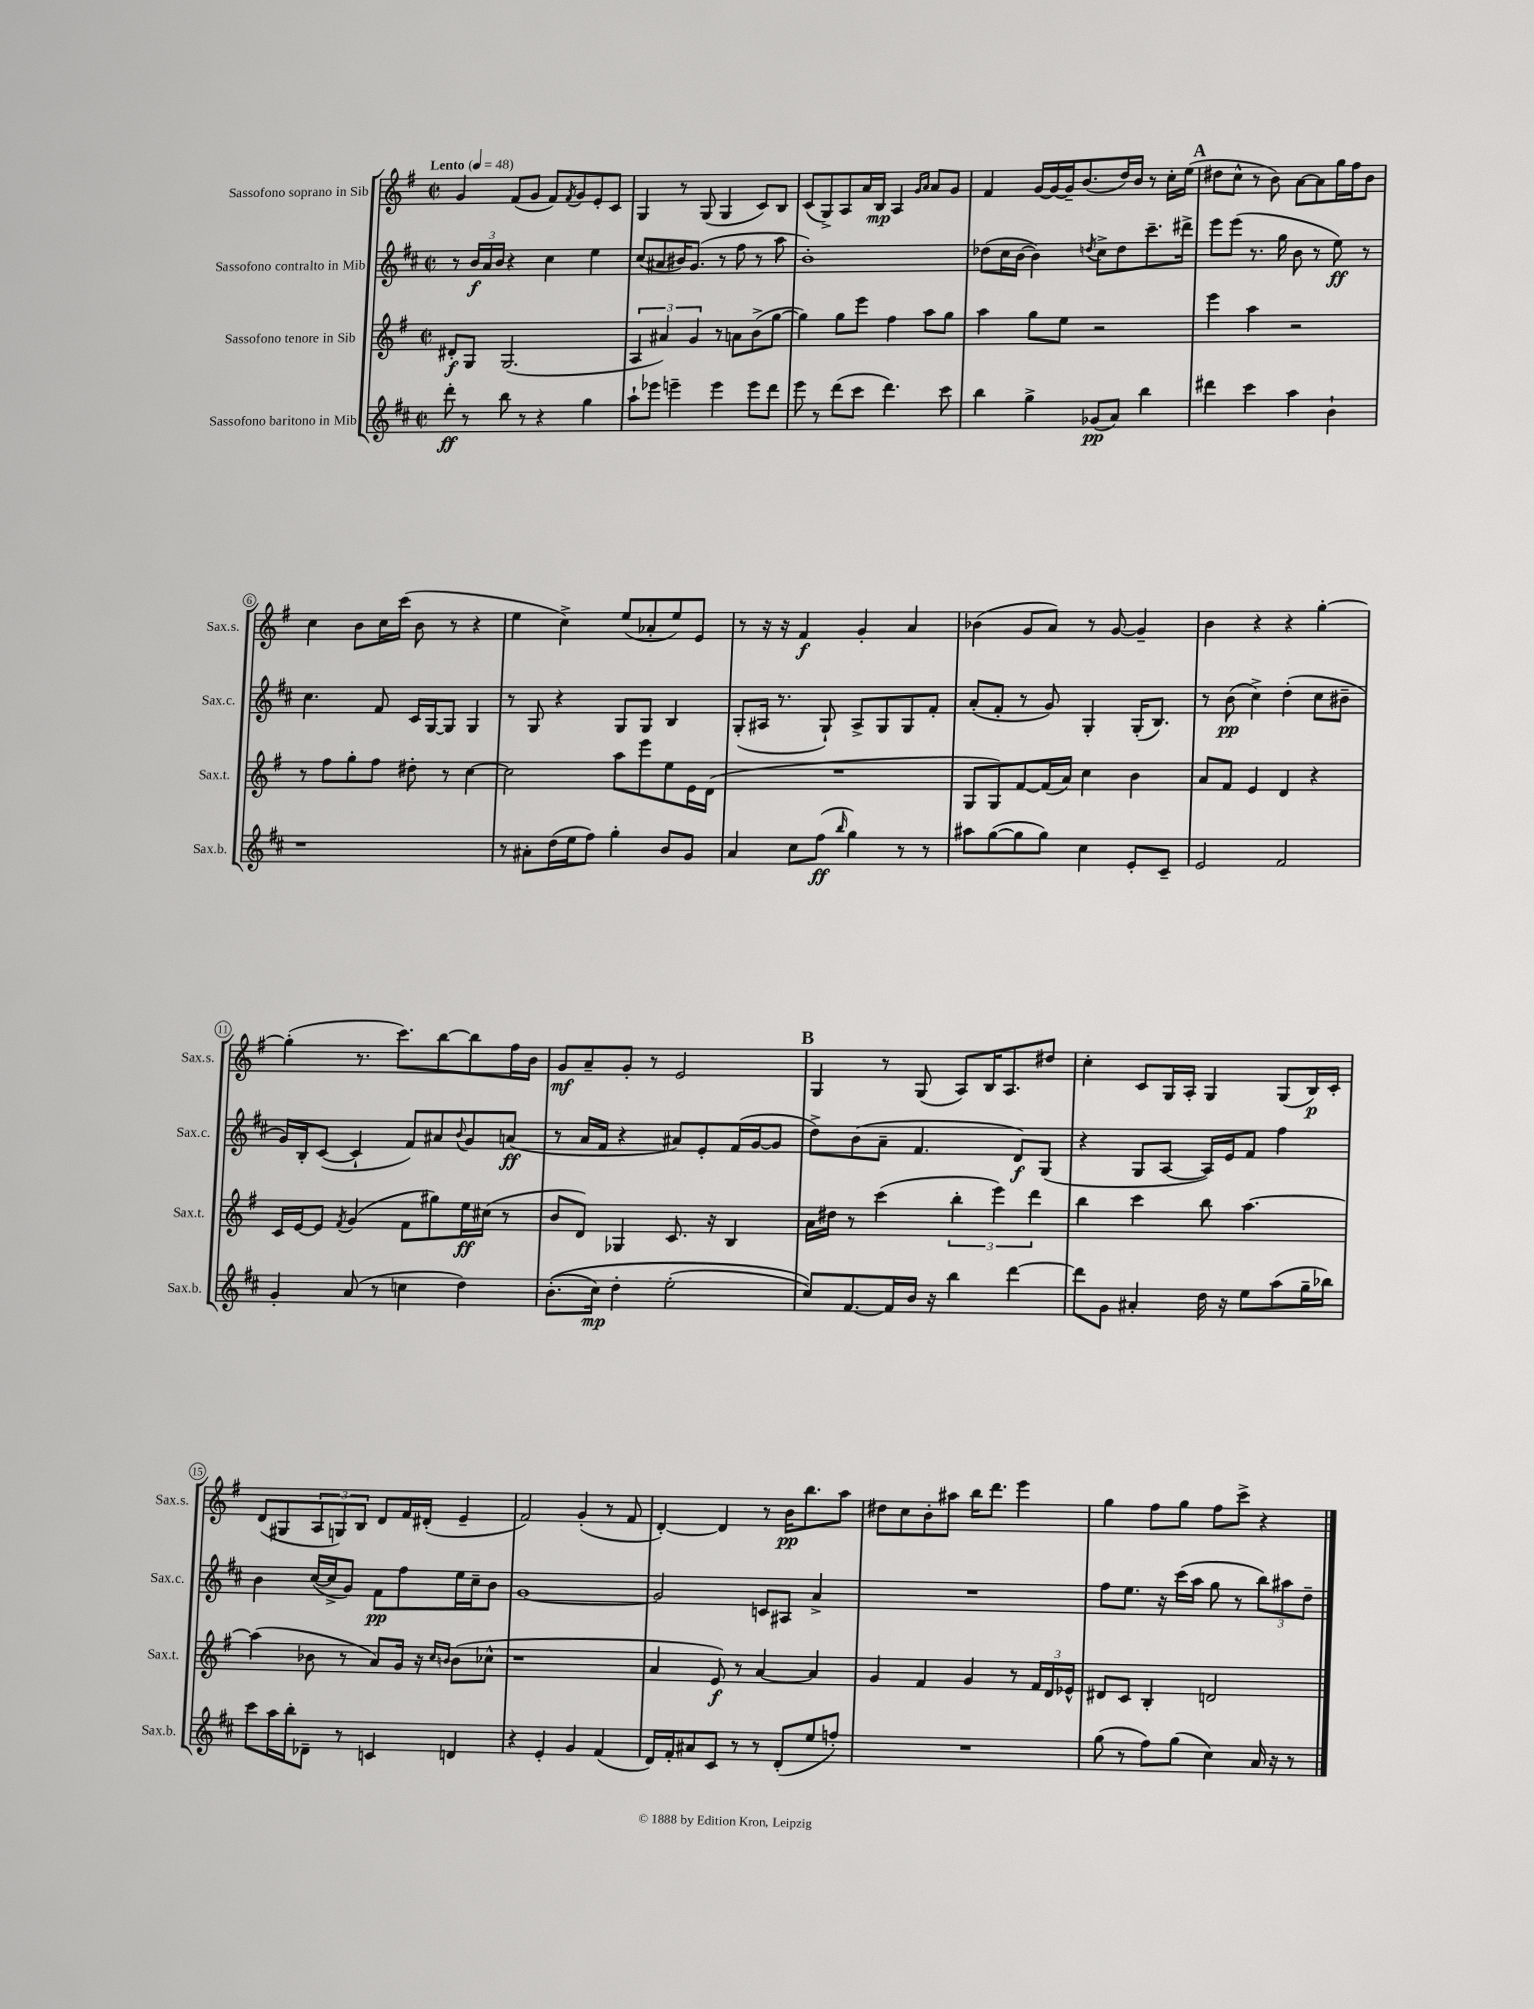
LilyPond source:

<<
\new StaffGroup <<
\new Staff = "s0" \with { instrumentName = "Sassofono soprano in Sib" shortInstrumentName = "Sax.s." } {
    \clef treble \key g \major \defaultTimeSignature \time 2/2 \tempo "Lento" 4 = 48
    g'4 fis'8( g'8 fis'8) \acciaccatura { fis'8 } g'8 e'8-. c'8 |
    g4 r8 g8( g4 c'8) b8 |
    c'8( g8->) a8 a'16 b16\mp a4 \grace { g'16 a'16 } a'8 g'8 |
    fis'4 g'16~ g'16~ g'16-- b'8.( d''16) b'16 r8 c''16-. e''16( |
    \mark \markup { \bold "A" } dis''8 c''8-^ r8 b'8) a'8~ a'8 g''16 fis''16 b'8 |
    c''4 b'8 c''16 c'''16( b'8 r8 r4 |
    e''4 c''4->) e''8( aes'8-. e''8) e'8 |
    r8 r16 r16 fis'4\f g'4-. a'4 |
    bes'4( g'8 a'8) r8 g'8~ g'4-- |
    b'4 r4 r4 g''4~-. |
    g''4-.( r8. c'''8.) b''8~ b''8 fis''16 b'16 |
    g'8\mf a'8-- g'8-. r8 e'2 |
    \mark \markup { \bold "B" } g4 r8 g8( a8) b16 a8. dis''8 |
    c''4-. c'8 g16 a16-. g4 g8( b16\p) c'16-. |
    d'8( gis8 \tuplet 3/2 { a8 g8) b8 } d'8 fis'16 dis'16-.( e'4-- |
    fis'2) g'4-.( r8 fis'8 |
    d'4~-.) d'4 r8 b'16\pp b''8. a''8 |
    dis''8 c''8 b'8-. ais''8 b''16 d'''8. e'''4 |
    g''4 fis''8 g''8 fis''8 c'''8-> r4 \bar "|." |
}
\new Staff = "s1" \with { instrumentName = "Sassofono contralto in Mib" shortInstrumentName = "Sax.c." } {
    \clef treble \key d \major \defaultTimeSignature \time 2/2
    r8 \tuplet 3/2 { b'16\f a'16 b'16 } r4 cis''4 e''4 |
    cis''8( ais'8 bis'16) g'8.( r8 fis''8 r8 a''8 |
    b'1-.) |
    des''8( cis''16 b'16~ b'4) \acciaccatura { d''8 } cis''8-> d''8 cis'''8.-- dis'''16-> |
    \mark \markup { \bold "A" } e'''8 e'''8( r8. g''16 b'8 r8 e''8\ff) r8 |
    cis''4. fis'8 cis'16 g16~ g8 g4 |
    r8 g8 r4 g8 g8 b4 |
    g8-.( ais16 r8. g8-!) ais8-> g8 g8 fis'8-. |
    a'8-.( fis'8-. r8 g'8) g4-. g16-.( b8.) |
    r8 b'8\pp( cis''4->) d''4-.( cis''8 bis'8-- |
    g'16) b16-. cis'8~( cis'4-! fis'8) ais'8 \appoggiatura { b'8 } g'8 a'8\ff( |
    r8 a'16 fis'16 r4 ais'8) e'8-. fis'16( g'16~ g'8 |
    \mark \markup { \bold "B" } d''8->) b'8( a'8-- fis'4. d'8\f) g8( |
    r4 g8 a8~ a16) e'16 fis'8 fis''4 |
    b'4 cis''16~( cis''16-> g'8) fis'8\pp fis''8 e''16 cis''16-- b'8 |
    g'1~ |
    g'2 c'8 ais8 a'4-> |
    R1 |
    fis''8 e''8. r16 cis'''16( a''16 g''8 r8 \tuplet 3/2 { b''8) ais''8 d''8-- } \bar "|." |
}
\new Staff = "s2" \with { instrumentName = "Sassofono tenore in Sib" shortInstrumentName = "Sax.t." } {
    \clef treble \key g \major \defaultTimeSignature \time 2/2
    dis'8-.\f g8 g2.( |
    \tuplet 3/2 { a4 ais'4) g'4 } r8 a'8 b'8->( g''8~ |
    g''4) g''8 e'''8 fis''4 a''8 g''8 |
    a''4 g''8 e''8 r2 |
    \mark \markup { \bold "A" } e'''4 a''4 r2 |
    r8 fis''8 g''8-. fis''8 dis''8-. r8 c''4~ |
    c''2 a''8 e'''8 e''8 e'16 d'16( |
    R1 |
    g8 g8) fis'8~ fis'16( a'16) c''4 b'4 |
    a'8 fis'8 e'4 d'4 r4 |
    c'16 e'16~ e'8 \acciaccatura { fis'8 } g'4( fis'8 gis''8) e''16\ff cis''16( r8 |
    b'8 d'8) ges4 c'8. r16 b4 |
    \mark \markup { \bold "B" } a'16 dis''16 r8 c'''4( \tuplet 3/2 { b''4-. e'''4) d'''4 } |
    b''4 c'''4 b''8 a''4.~ |
    a''4( bes'8 r8 a'8) g'16 r16 \grace { c''16 b'16 } b'8( ces''8-^ |
    r1 |
    a'4 e'8\f) r8 a'4~ a'4 |
    g'4 fis'4 g'4 r8 \tuplet 3/2 { fis'16 d'16 ees'16-^ } |
    dis'8 c'8 b4-. d'2 \bar "|." |
}
\new Staff = "s3" \with { instrumentName = "Sassofono baritono in Mib" shortInstrumentName = "Sax.b." } {
    \clef treble \key d \major \defaultTimeSignature \time 2/2
    d'''8-.\ff r8 b''8 r8 r4 g''4 |
    a''8-! ees'''8 e'''4-- e'''4 e'''8 d'''8 |
    e'''8 r8 d'''8( cis'''8 d'''4.) cis'''8 |
    b''4 g''4-> ges'8\pp( a'8) b''4 |
    \mark \markup { \bold "A" } dis'''4 cis'''4 a''4 b'4-! |
    r1 |
    r8 ais'8-. d''16( e''16 fis''8) g''4-. b'8 g'8 |
    a'4 cis''8 fis''8\ff( \grace { b''16 } g''4) r8 r8 |
    ais''8 g''8~( g''8 g''8) cis''4 e'8-. cis'8-- |
    e'2 fis'2 |
    g'4-. a'8( r8 c''4 d''4) |
    b'8.-.(\( cis''16\mp) d''4-. e''2-.( |
    \mark \markup { \bold "B" } cis''8)\) fis'8.~ fis'16 b'16 r16 b''4 d'''4~ |
    d'''8 g'8 ais'4-. d''16 r16 e''8 a''8( g''16-- bes''16) |
    cis'''8 a''16 b''16-. des'8-- r8 c'4 d'4 |
    r4 e'4-. g'4 fis'4( |
    d'16) fis'16-. ais'8 cis'8 r8 r8 d'8-.( e''8 f''8-.) |
    R1 |
    g''8( r8 fis''8) g''8( cis''4) a'16 r16 r8 \bar "|." |
}
>>
>>
\layout { \context { \Score \override BarNumber.stencil = #(make-stencil-circler 0.1 0.3 ly:text-interface::print) } }
